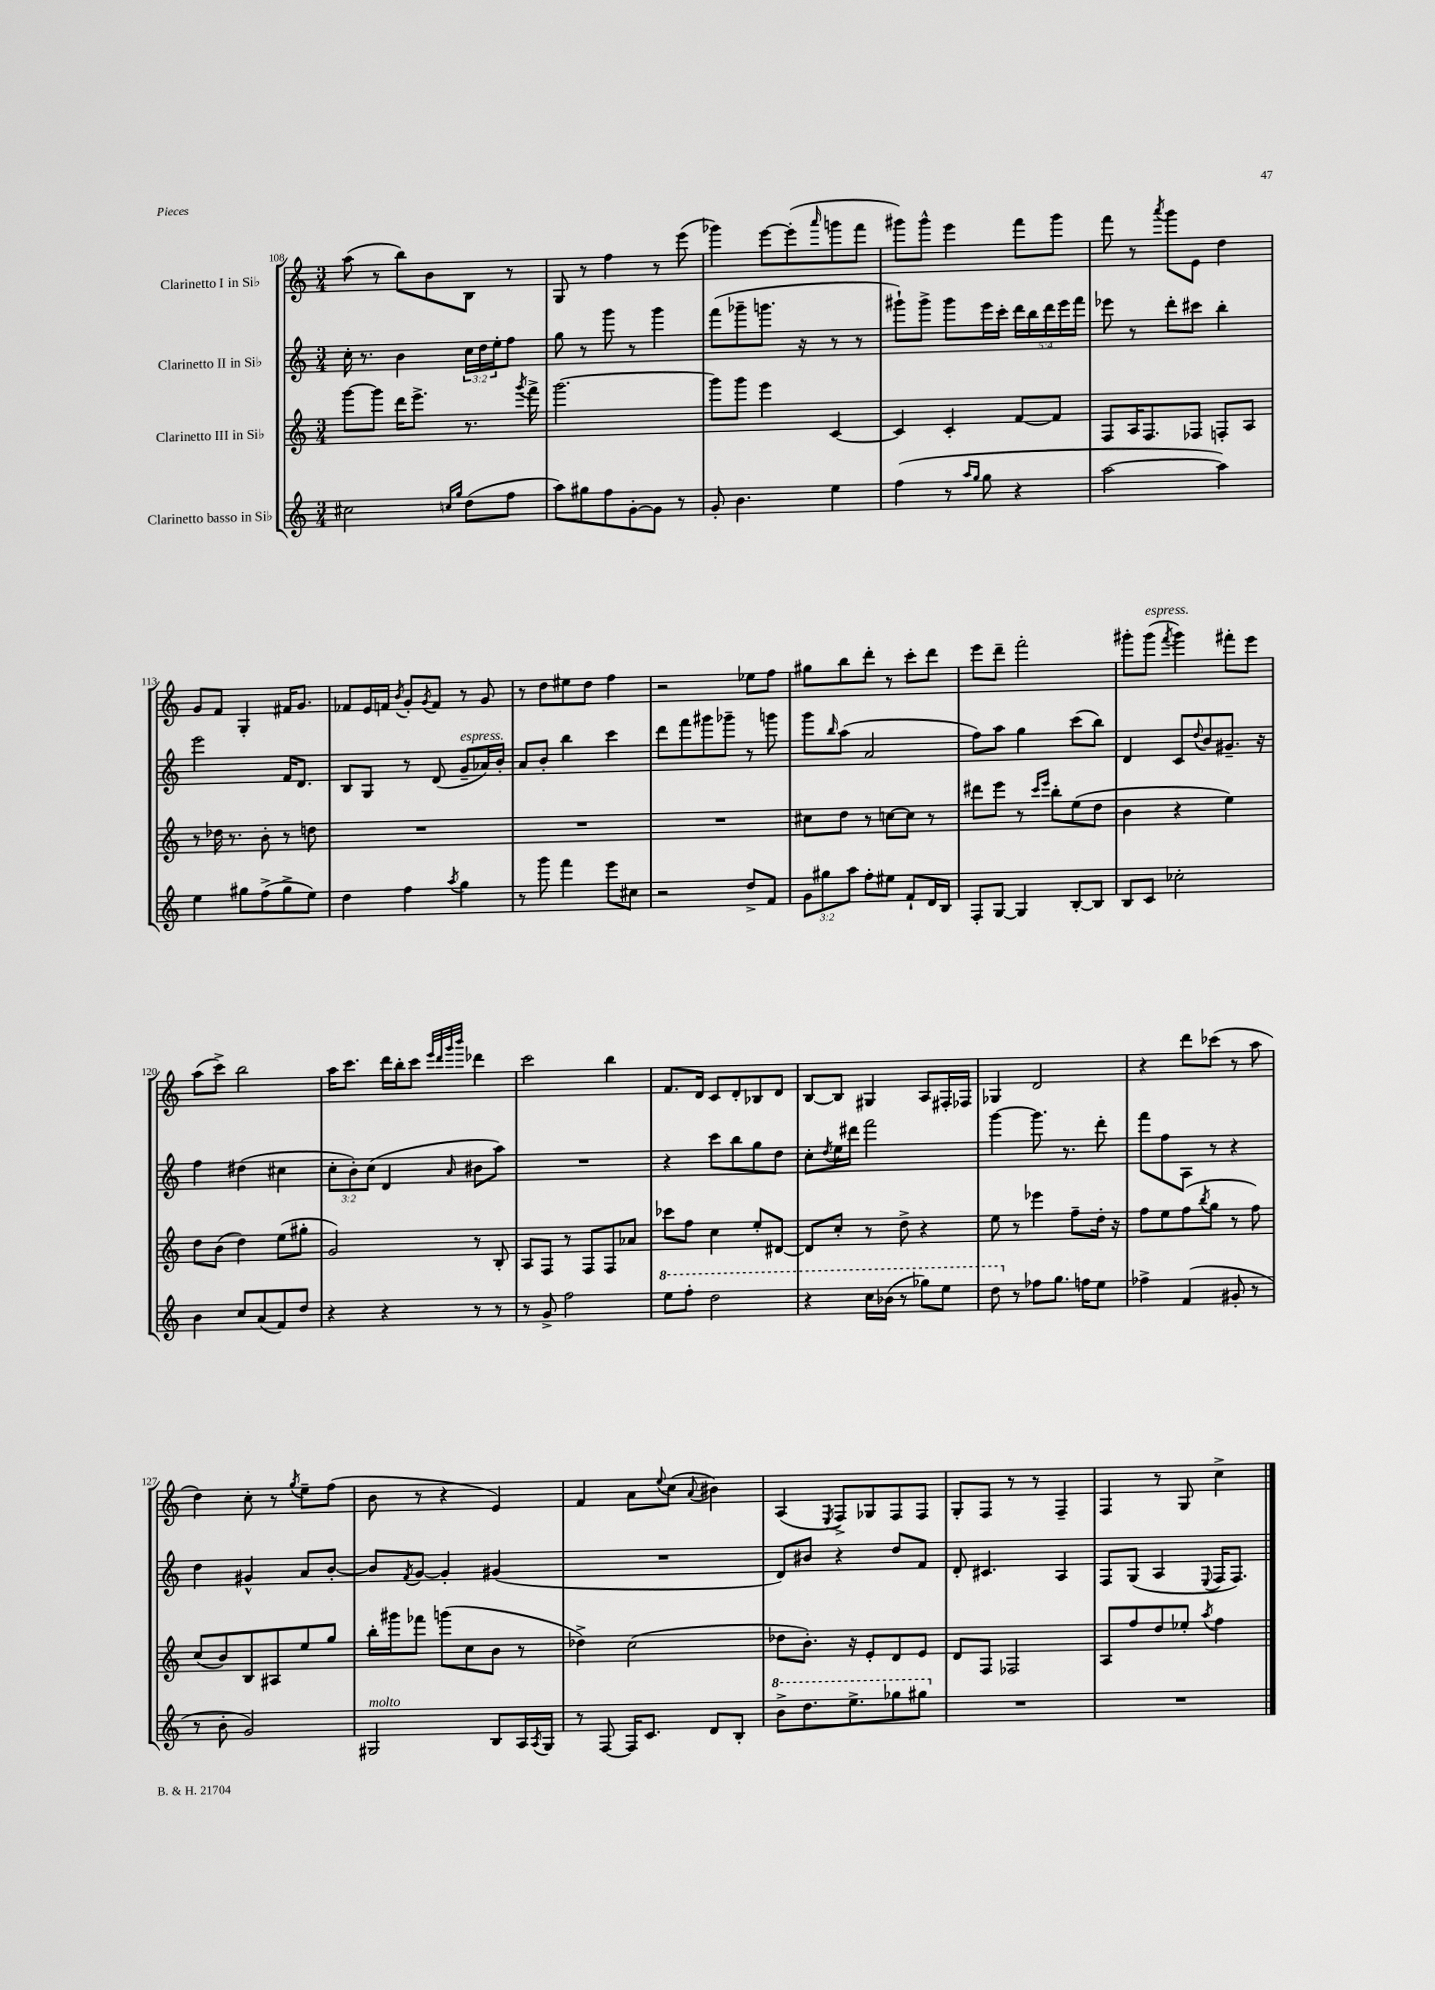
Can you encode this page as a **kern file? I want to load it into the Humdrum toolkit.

**kern	**kern	**kern	**kern
*staff4	*staff3	*staff2	*staff1
*clefG2	*clefG2	*clefG2	*clefG2
*k[]	*k[]	*k[]	*k[]
*M3/4	*M3/4	*M3/4	*M3/4
2cc#	[8ggg	16cc'	(8aa
.	.	8.r	.
.	8ggg]	.	8r
.	16ddd	4b	8bb)
.	8.eee^	.	.
.	.	.	8b
16qqcc	.	.	.
16qqgg	.	.	.
(8dd	8.r	24cc	8B
.	.	24dd	.
.	.	24ee'	.
8ff	.	8ff	8r
.	8qggg	.	.
.	16fff^	.	.
=	=	=	=
8aa)	[2.ggg	8gg	8G
8gg#	.	8r	8r
8ff	.	8ggg	4ff
[8g'	.	8r	.
8g]	.	4ggg	8r
8r	.	.	(8eee
=	=	=	=
8g'	8ggg]	(8fff	4ggg-)
4.b	8ggg	8ggg-~	.
.	4eee	8.ggg	[8eee
.	.	.	(8eee']
.	.	16r	.
.	.	.	16qqaaa
4ee	[4c	8r	8ggg
.	.	8r	8fff
=	=	=	=
(4ff	4c]	8ggg#`)	8ggg#)
.	.	8ggg#^	8ggg#^^
8r	4c'	8ggg#	4eee
16qqaa	.	.	.
16qqgg	.	.	.
8gg	.	16eee	.
.	.	16ccc'	.
4r	[8f	20ddd	8fff
.	.	20bb	.
.	.	20ddd	.
.	8f]	.	8ggg#
.	.	20eee	.
.	.	20fff	.
=	=	=	=
[2aa	8F	8eee-	8fff
.	16A	8r	8r
.	8.F	.	.
.	.	.	8qaaa
.	.	8ddd'	8ggg
.	8F-	8ccc#	8e
4aa])	8F'	4bb'	4dd
.	8A	.	.
=	=	=	=
4ee	8r	2eee	8g
.	16dd-	.	8f
.	8.r	.	.
8gg#	.	.	4G'
(8ff^	8b'	.	.
8gg#^	8r	16f	16f#
.	.	8.d	8.g
8ee)	8dd	.	.
=	=	=	=
4dd	2.r	8B	8f-
.	.	8G	16e
.	.	.	16f
.	.	.	8qb
4ff	.	8r	8g'
.	.	.	8qg
.	.	(8d	8f
8qaa	.	.	.
4gg	.	8g~	8r
.	.	16a-)	8g
.	.	16b'	.
=	=	=	=
8r	2.r	8a	8r
8ggg	.	8b'	8dd
4fff	.	4bb	8ee#
.	.	.	8dd
8eee	.	4ccc	4ff
8cc#	.	.	.
=	=	=	=
2r	2.r	8ddd	2r
.	.	8fff	.
.	.	8ggg#	.
.	.	8ggg-~	.
8dd^	.	8r	8ee-
8f	.	8ggg	8ff
=	=	=	=
12g	8cc#	8ggg	8gg#
12gg#	.	.	.
.	.	16qqbb	.
.	8dd	(8aa	8bb
12aa	.	.	.
8ff'	8r	2a	8ddd'
8ee#	[8cc	.	8r
8f`	8cc]	.	8ccc'
16d	8r	.	8ddd
16B	.	.	.
=	=	=	=
8F'	8ddd#	8ff)	8eee
[8G	8eee	8aa	8ddd~
4G]	8r	4gg	2fff'
.	16qqccc	.	.
.	16qqeee	.	.
.	8bb'	.	.
[8B'	(8ee	(8ccc	.
8B]	8dd	8bb)	.
=	=	=	=
8B	4b	4d	8ggg#'
8c	.	.	(8ggg#
.	.	.	8qfff
2cc-'	4r	8c	4ggg#)
.	.	8qqdd	.
.	.	8b	.
.	4ee)	8.g#~	8fff#'
.	.	.	8eee
.	.	16r	.
=	=	=	=
4b	8dd	4ff	(8aa
.	(8b	.	8ccc^)
8cc	4dd)	(4dd#	2bb
(8a	.	.	.
8f)	(8ee	4cc#	.
8dd	8gg#'	.	.
=	=	=	=
4r	2g)	12cc'	16aa
.	.	.	8.ccc
.	.	12b')	.
.	.	(12cc	.
4r	.	4d	16ddd
.	.	.	16bb'
.	.	.	8ccc
.	.	.	32qqeee
.	.	.	32qqddd
.	.	.	32qqggg
.	.	16qqa	32qqbbb
8r	8r	8b#	4ddd-
8r	8B'	8aa)	.
=	=	=	=
8r	8A	2.r	2ccc
8g^	8F	.	.
2ff	8r	.	.
.	8F	.	.
.	8F	.	4bb
.	8a-	.	.
=	=	=	=
8eee	8ccc-	4r	8.f
8fff'	8ff	.	.
.	.	.	16d
2ddd	4cc	8ccc	8c
.	.	8bb	8d'
.	8ee'	8gg	8B-
.	[8d#	8dd	8d
=	=	=	=
4r	8d#]	8cc'	[8B
.	.	8qdd	.
.	8cc'	16ee	8B]
.	.	16ddd#	.
16ccc	8r	2fff	4G#
(16bb-	.	.	.
8r	8dd^	.	.
8ggg-)	4r	.	8A
8eee	.	.	16F#'
.	.	.	16F-
=	=	=	=
8ddd	8ee	[4ggg	4G-
8r	8r	.	.
8ff-	4eee-	8.ggg]	2d
8.gg	.	.	.
.	.	8.r	.
.	8ff~	.	.
16ff	.	.	.
8ee	16dd'	8ddd'	.
.	16r	.	.
=	=	=	=
4ff-^	8ff	8fff	4r
.	8ee	8ff	.
(4f	(8ff	8A	8ddd
.	8qbb	.	.
.	8gg	8r	(8ccc-
8g#'	8r	4r	8r
8r	8ff)	.	8aa
=	=	=	=
8r	(8cc	4dd	4dd)
8b'	8b)	.	.
2g)	8B	4g#^^	8cc'
.	8A#	.	8r
.	.	.	8qgg
.	8ee	8a	8ee~
.	8gg	[8b'	(8ff
=	=	=	=
2G#	16bb'	8b]	8b
.	16ggg#	.	.
.	.	8qf	.
.	8fff-	[8g	8r
.	(8ggg	4g']	4r
.	8cc	.	.
8B	8b	(4g#	4e)
16A	8r	.	.
8qA	.	.	.
16G#	.	.	.
=	=	=	=
8r	4dd-^)	2.r	4f
[8F	.	.	.
16F]	(2cc	.	8a
8.c	.	.	.
.	.	.	8qqee
.	.	.	(8cc
.	.	.	8qqa
8d	.	.	4b#)
8B'	.	.	.
=	=	=	=
8bb^	8dd-	8d)	(4A
8.ddd	8.b')	8b#	.
.	.	.	8qE
.	.	4r	8F^)
8.eee^	16r	.	.
.	8e'	.	8G-
8ggg-	8d	8dd	8F
8ggg#	8e	8f	8F
=	=	=	=
2.r	8d	8d'	8G'
.	8F	4.c#	8F
.	2F-	.	8r
.	.	.	8r
.	.	4A	4F~
=	=	=	=
2.r	8A	8F	4F
.	8ff	(8G	.
.	8dd	4A	8r
.	8ee-'	.	8G
.	8qaa	8qqE	.
.	4ff	16F	4cc^
.	.	8.F)	.
==	==	==	==
*-	*-	*-	*-
